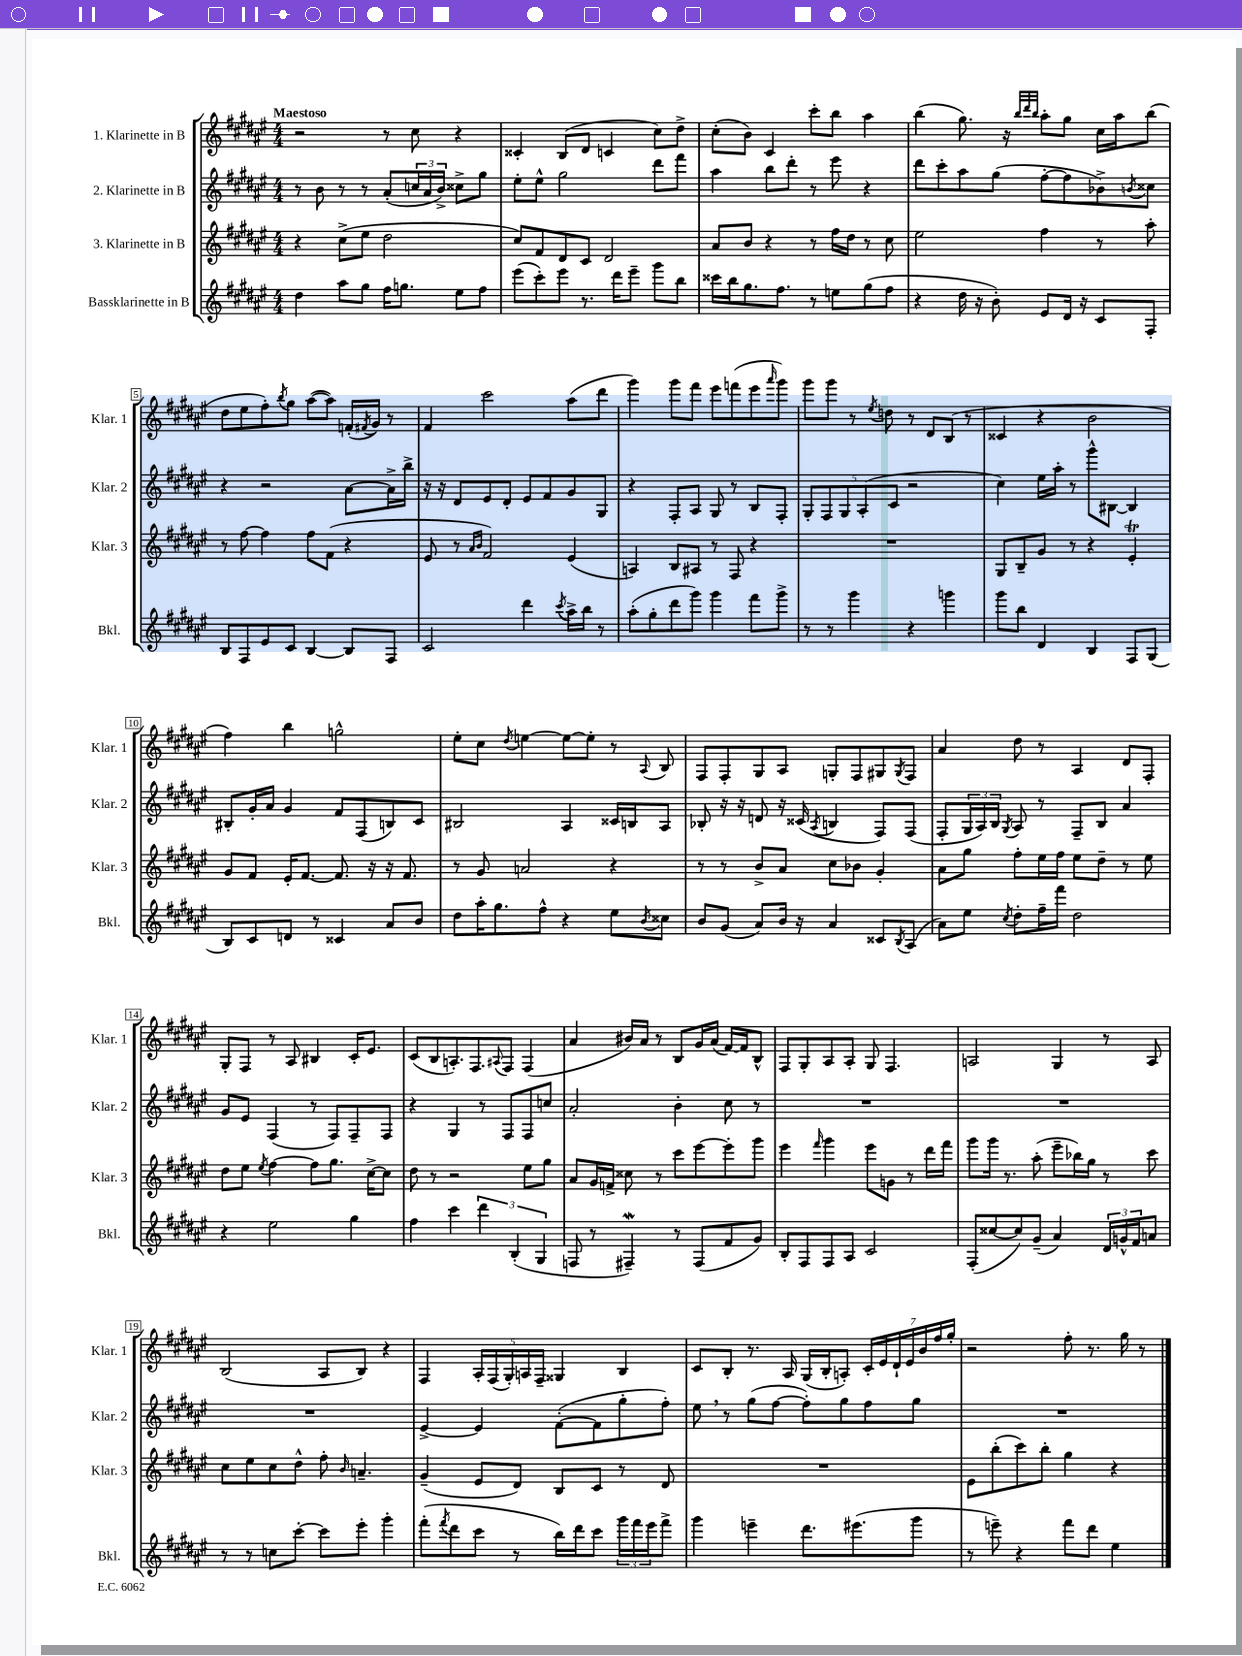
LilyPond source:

<<
\new StaffGroup <<
\new Staff = "s0" \with { instrumentName = "1. Klarinette in B" shortInstrumentName = "Klar. 1" } {
    \clef treble \key fis \major \numericTimeSignature \time 4/4 \tempo "Maestoso"
    r2 r8 cis''8 r4 |
    cisis'4-. b8( dis'8 c'4 cis''8) dis''8-> |
    cis''8-.( b'8) cis'4 cis'''8-. b''8 ais''4 |
    b''4( gis''8.) r16 \grace { b''32 dis'''32 b''32 } ais''8-. gis''8 cis''16 ais''16 b''8( |
    dis''8 eis''8 fis''8-.) \acciaccatura { b''8 } gis''8 ais''8~( ais''8) f'16-.( \acciaccatura { fis'8 } gis'16) r8 |
    fis'4 cis'''2 ais''8( dis'''8 |
    gis'''4) gis'''8 fis'''8 eis'''8 f'''8( eis'''8 \grace { ais'''16 } gis'''8) |
    gis'''8 gis'''8 r8 \acciaccatura { eis''8 } d''8 r8 dis'8 b8( r8 |
    cisis'4 r4 b'2 |
    fis''4) b''4 g''2-^ |
    eis''8-. cis''8 \acciaccatura { dis''8 } e''4~ e''8~ e''8-. r8 \appoggiatura { ais8 } b8 |
    fis8 fis8-. gis8 ais8 g8-. fis8 gis8 \acciaccatura { gis8 } fis8 |
    ais'4 dis''8 r8 ais4 dis'8 fis8-. |
    gis8-. fis8 r8 ais8 bis4 cis'16-. eis'8. |
    cis'8( b8 a8.-.) fis8. \appoggiatura { ais8 } fis8 fis4( |
    ais'4 bis'16) ais'16 r8 b8 gis'16 ais'16( fis'16~) fis'16 b8-^ |
    fis8 gis8-. ais8 ais8-. gis8 fis4. |
    a2 gis4 r8 a8 |
    b2( ais8 b8) r4 |
    fis4 \tuplet 5/4 { ais16-. fis16( gis16-.) a16 fis16-- } gisis4 b4 |
    cis'8 b8-. r8. ais16 gis16( b16-. a8-.) \tuplet 7/4 { cis'16-. eis'16 dis'16-! eis'16 b'16 fis''16 gis''16-. } |
    r2 fis''8-. r8. gis''16 r8 \bar "|." |
}
\new Staff = "s1" \with { instrumentName = "2. Klarinette in B" shortInstrumentName = "Klar. 2" } {
    \clef treble \key fis \major \numericTimeSignature \time 4/4
    r8 b'8 r8 r8 ais'8-.( \tuplet 3/2 { c''16 ais'16 b'16->) } cisis''8-> gis''8 |
    eis''8-. eis''8-^ gis''2 dis'''8 fis'''8 |
    ais''4 b''8 dis'''8-. r8 eis'''8 r4 |
    dis'''8 cis'''8-. ais''8 gis''8( fis''8~-. fis''8 bes'8->) \acciaccatura { b'8 } cisis''8 |
    r4 r2 ais'8~ ais'16-> b''16-> |
    r16 r16 dis'8 eis'8 dis'8-. eis'8 fis'8 gis'8 gis8 |
    r4 fis8-. ais8 gis8 r8 b8 fis8-. |
    \tuplet 5/4 { gis8-. fis8 gis8 ais8-.( cis'8 } r2 |
    cis''4) eis''16 ais''16-. r8 gis'''8-^ bis8~ bis4 |
    bis8-. gis'16-. ais'16 gis'4 fis'8 fis8( b8) cis'8 |
    bis2 ais4 cisis'16 b16 ais8 |
    bes8-. r16 r16 d'8 r16 cisis'16( \acciaccatura { ais8 } b4 fis8) fis8( |
    fis8-. \tuplet 3/2 { gis16 ais16) b16 } \acciaccatura { gis8 } ais8 r8 fis8-- b8 ais'4 |
    gis'8 eis'8 fis4( r8 fis8) fis8-- fis8 |
    r4 gis4 r8 fis8 fis8 c''8 |
    ais'2-. b'4-. cis''8 r8 |
    R1 |
    R1 |
    R1 |
    eis'4~-> eis'4 fis'8~-.( fis'8 gis''8-. fis''8-.) |
    eis''8 \breathe r8 gis''8( fis''8~ fis''8-.) gis''8 fis''8 gis''8 |
    R1 \bar "|." |
}
\new Staff = "s2" \with { instrumentName = "3. Klarinette in B" shortInstrumentName = "Klar. 3" } {
    \clef treble \key fis \major \numericTimeSignature \time 4/4
    r4 cis''8->( eis''8 dis''2 |
    cis''8) fis'8 dis'8 cis'8 dis'2 |
    ais'8 b'8 r4 r8 fis''16 dis''16 r8 cis''8 |
    eis''2 fis''4 r8 ais''8-. |
    r8 fis''8~ fis''4 fis''8 fis'8( r4 |
    eis'8 r8 \grace { ais'16 b'16 } fis'2) eis'4( |
    a4) b8 ais8 r8 fis8 r4 |
    R1 |
    gis8 b8-- gis'8 r8 r4 eis'4-.\trill |
    gis'8 fis'8 eis'16-. fis'8.~ fis'8. r16 r16 fis'8. |
    r8 gis'8 a'2 r4 |
    r8 r8 b'8-> ais'8 cis''8 bes'8 gis'4-. |
    ais'8 gis''8 fis''8-. eis''16 fis''16 eis''8 dis''8-- r8 eis''8 |
    dis''8 eis''8 \acciaccatura { eis''8 } fis''4~ fis''8 gis''8. cis''16~-> cis''8 |
    dis''8 r8 r2 eis''8 gis''8 |
    ais'8 gis'16 f'16-> cisis''8 r8 cis'''8 eis'''8~ eis'''8-. gis'''8 |
    eis'''4 \grace { fis'''16 } gis'''4 eis'''8 g'8 r8 dis'''16 fis'''16 |
    gis'''8 gis'''16 r8. ais''8-.( eis'''8-- bes''16) gis''16 r8 cis'''8 |
    cis''8 eis''8 cis''8 dis''8-^ fis''8-. \grace { b'16 } a'4.-- |
    gis'4--( eis'8 dis'8) b8 cis'8 r8 dis'8 |
    R1 |
    eis'8 b''8-.( cis'''8) b''8-. gis''4 r4 \bar "|." |
}
\new Staff = "s3" \with { instrumentName = "Bassklarinette in B" shortInstrumentName = "Bkl." } {
    \clef treble \key fis \major \numericTimeSignature \time 4/4
    dis''4 ais''8 gis''8 fis''16 g''8. eis''8 fis''8 |
    eis'''8( cis'''8-.) eis'''8 r8. dis'''16 eis'''8-- gis'''8 b''8 |
    cisis'''16 b''16 gis''8. fis''8. r8 e''8 gis''8( fis''8 |
    r4 dis''16 r16 b'8-.) eis'8 dis'16 r16 cis'8 fis8-. |
    b8 fis8 eis'8 cis'8 b4~ b8 fis8 |
    cis'2 dis'''4 \acciaccatura { cis'''8 } ais''16-> b''16 r8 |
    ais''8-.( gis''8-. dis'''8 gis'''8) gis'''4 fis'''8 gis'''8-> |
    r8 r8 gis'''4 r4 g'''4 |
    gis'''8 b''8 dis'4 b4 fis8 gis8( |
    b8) cis'8 d'8 r8 cisis'4 ais'8 b'8 |
    dis''8 ais''16-. gis''8. fis''8-^ r4 eis''8 \acciaccatura { b'8 } cisis''8 |
    b'8 gis'8( ais'8) b'16 r16 ais'4 cisis'8 \acciaccatura { b8 } ais8( |
    ais'8) eis''8 \acciaccatura { cis''8 } dis''8-. fis''16-- fis'''16 dis''2 |
    r4 eis''2 gis''4 |
    fis''4 cis'''4 \tuplet 3/2 { dis'''4 b4-.( gis4 } |
    f8 r8 fis4--\mordent) r8 fis8( fis'8 gis'8) |
    b8-. fis8 fis8 ais8 cis'2 |
    fis8-.( cisis''8~ cisis''8) gis'8--( ais'4) \tuplet 3/2 { dis'16 g'16-^ fis'16 } a'8 |
    r8 r8 c''8 cis'''8~-. cis'''8 eis'''8-. gis'''4-. |
    fis'''8-.( \acciaccatura { fis'''8 } dis'''8 cis'''8 r8 b''16) dis'''16 cis'''8 \tuplet 3/2 { gis'''16 fis'''16 eis'''16 } fis'''8-> |
    gis'''4 e'''4-- dis'''8. eis'''8.( gis'''8 |
    r8 e'''8--) r4 fis'''8 dis'''8 eis''4 \bar "|." |
}
>>
>>
\layout { \context { \Score \override BarNumber.stencil = #(make-stencil-boxer 0.1 0.3 ly:text-interface::print) } }
